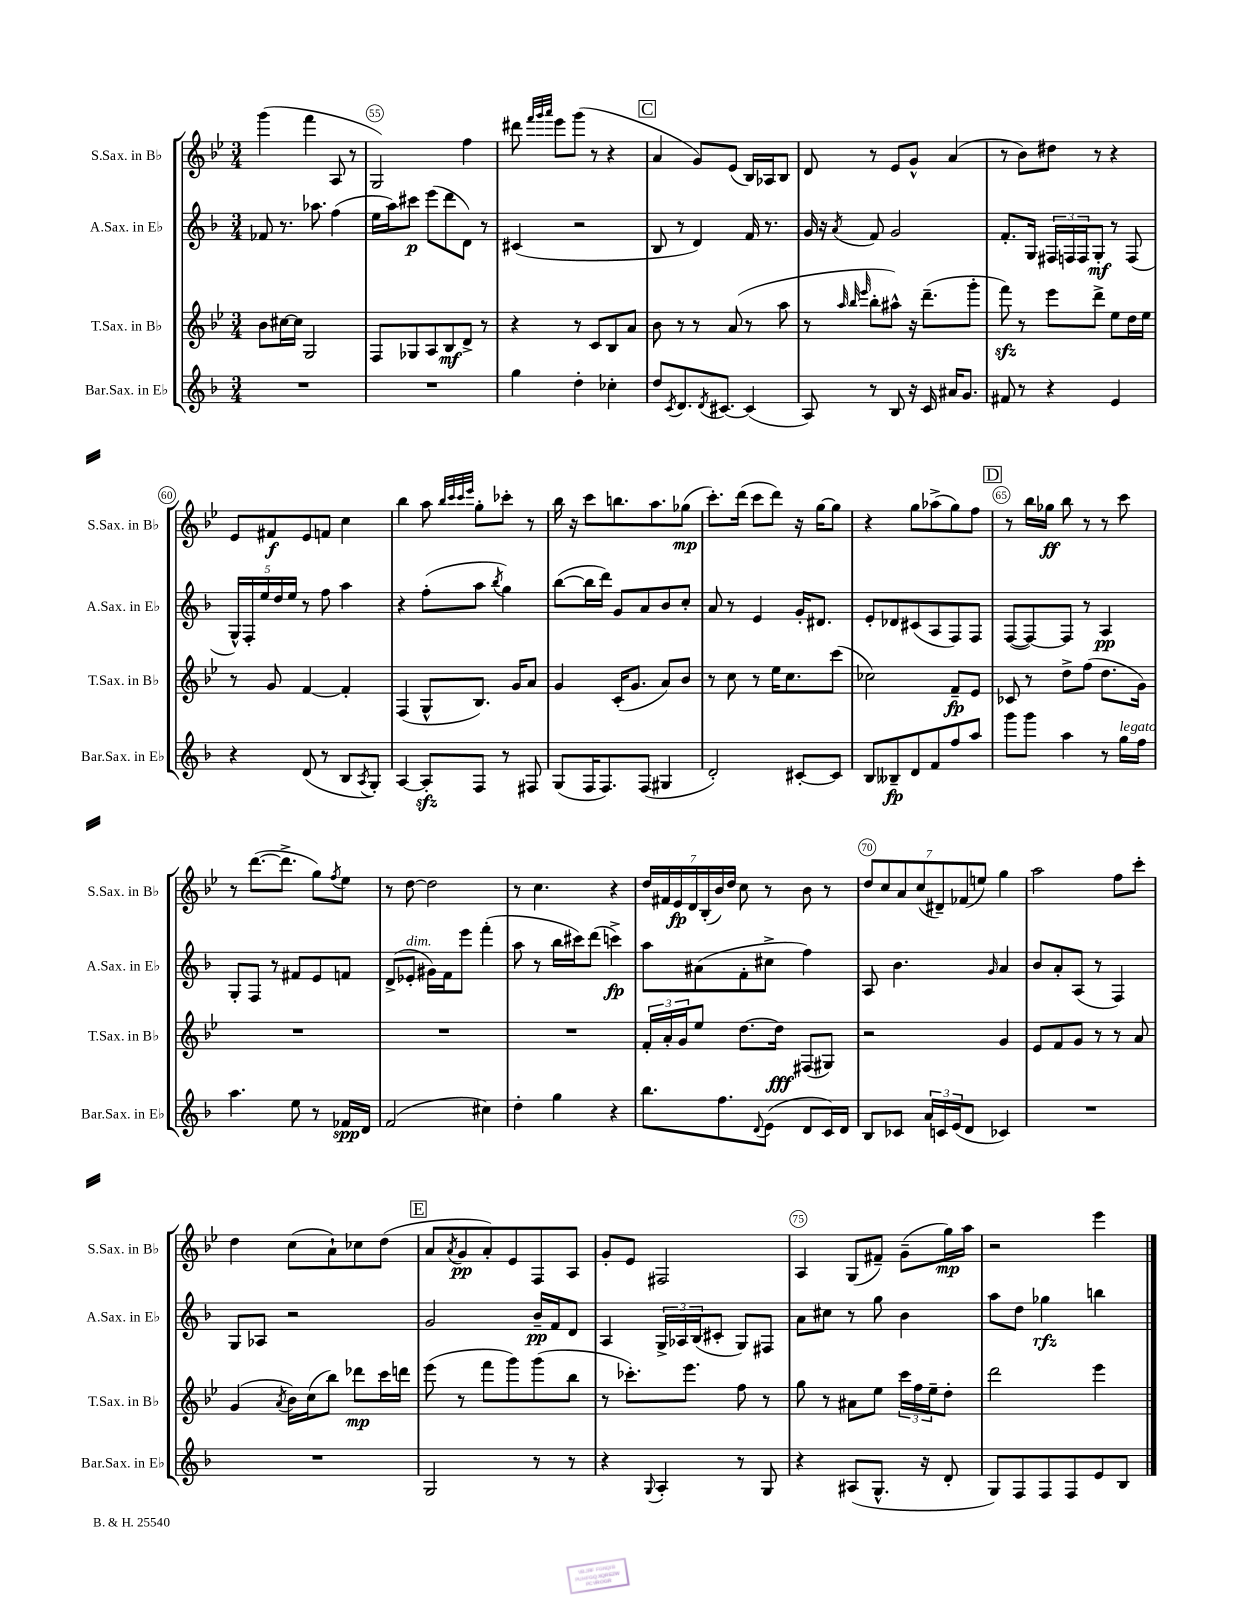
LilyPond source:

<<
\new StaffGroup <<
\new Staff = "s0" \with { instrumentName = "S.Sax. in Bb" shortInstrumentName = "S.Sax. in Bb" } {
    \clef treble \key bes \major \numericTimeSignature \time 3/4
    g'''4( f'''4 a8 r8 |
    g2) f''4 |
    dis'''8 \grace { f'''32 g'''32 a'''32 } ees'''8 g'''8( r8 r4 |
    \mark \markup { \box "C" } a'4 g'8) ees'8( bes16) aes16 bes8 |
    d'8 r8 ees'8 g'8-^ a'4( |
    r8 bes'8) dis''8 r8 r4 |
    ees'8 fis'8\f ees'8 f'8 c''4 |
    bes''4 a''8 \grace { bes''32 c'''32 c'''32 ees'''32 } g''8-. ces'''8-. r8 |
    bes''16 r16 c'''8 b''8. a''8. ges''8\mp( |
    c'''8.-.) d'''16( c'''8 d'''8) r16 g''16~ g''8 |
    r4 g''8 aes''8->( g''8) f''8 |
    \mark \markup { \box "D" } r8 bes''16 ges''16\ff bes''8 r8 r8 c'''8 |
    r8 d'''8.~( d'''8.-> g''8) \acciaccatura { f''8 } ees''8 |
    r8 d''8~ d''2 |
    r8 c''4. r4 |
    \tuplet 7/4 { d''16 fis'16 ees'16\fp d'16 bes16-.( bes'16) d''16 } c''8 r8 bes'8 r8 |
    \tuplet 7/4 { d''8 c''8 a'8 c''8( dis'8--) fes'8( e''8) } g''4 |
    a''2 f''8 c'''8-. |
    d''4 c''8( a'8-!) ces''8 d''8( |
    \mark \markup { \box "E" } a'8 \acciaccatura { a'8 } g'8\pp a'8-.) ees'8 f8 a8 |
    g'8-. ees'8 fis2 |
    a4 g8( fis'8--) g'8--( g''16\mp) a''16 |
    r2 ees'''4 \bar "|." |
}
\new Staff = "s1" \with { instrumentName = "A.Sax. in Eb" shortInstrumentName = "A.Sax. in Eb" } {
    \clef treble \key f \major \numericTimeSignature \time 3/4
    fes'8 r8. aes''8. f''4( |
    e''16 a''16) cis'''8\p e'''8( d'''8 d'8) r8 |
    cis'4( r2 |
    \mark \markup { \box "C" } bes8 r8 d'4) f'16 r8. |
    g'16 r16 \acciaccatura { a'8 } f'8 g'2 |
    f'8.-. g16 \tuplet 3/2 { fis16 f16 f16 } g8-.\mf r8 f8( |
    \tuplet 5/4 { g16-^) f16-. e''16 d''16 e''16 } r8 f''8 a''4 |
    r4 f''8-.( a''8 \acciaccatura { bes''8 } g''4) |
    bes''8~( bes''16 d'''16) g'8 a'8 bes'8 c''8-. |
    a'8 r8 e'4 g'16-. dis'8. |
    e'8-. des'8 cis'8( a8 f8) f8 |
    \mark \markup { \box "D" } f8~( f8~) f8 r8 a4\pp |
    g8-. f8 r8 fis'8 e'8 f'8 |
    d'8->( ees'8-.^\markup { \italic "dim." } gis'16) f'16 e'''8 f'''4-.( |
    a''8 r8 bes''16 cis'''16) d'''8( c'''4->\fp) |
    a''8 ais'8( f'8-. cis''8-> f''4) |
    a8 bes'4. \grace { g'16 } a'4 |
    bes'8 a'8-. a8( r8 f4) |
    g8 aes8 r2 |
    \mark \markup { \box "E" } g'2 bes'16--\pp f'16 d'8 |
    a4 \tuplet 3/2 { g16-> aes16 bes16( } cis'8-. g8) fis8 |
    a'8 cis''8 r8 g''8 bes'4 |
    a''8 d''8 ges''4\rfz b''4 \bar "|." |
}
\new Staff = "s2" \with { instrumentName = "T.Sax. in Bb" shortInstrumentName = "T.Sax. in Bb" } {
    \clef treble \key bes \major \numericTimeSignature \time 3/4
    bes'8 cis''16~ cis''16 g2 |
    f8 ges8 a8 bes8\mf d'8-> r8 |
    r4 r8 c'8 bes8 a'8 |
    \mark \markup { \box "C" } bes'8 r8 r8 a'8( r8 a''8 |
    r8 \grace { a''32 bes''32 ees'''32 } bes''8-. ais''8-^) r16 d'''8.--( g'''8-. |
    f'''8\sfz) r8 ees'''8 d'''8-> ees''8 d''16 ees''16 |
    r8 g'8 f'4~ f'4-. |
    f4( g8-^ bes8.) g'16 a'8 |
    g'4 c'16-.( g'8. a'8) bes'8 |
    r8 c''8 r8 ees''16 c''8. c'''8( |
    ces''2) f'8--\fp ees'8 |
    \mark \markup { \box "D" } ces'8 r8 d''8-> f''8( d''8. g'16) |
    R2. |
    R2. |
    R2. |
    \tuplet 3/2 { f'16-. a'16-. g'16 } ees''8 d''8.~ d''16\fff fis8( gis8) |
    r2 g'4 |
    ees'8 f'8 g'8 r8 r8 a'8 |
    g'4( \acciaccatura { a'8 } bes'16) c''16( bes''8) des'''8\mp c'''16 d'''16 |
    \mark \markup { \box "E" } ees'''8( r8 f'''8 g'''8) g'''8( bes''8 |
    r8 ces'''8.-.) ees'''8. f''8 r8 |
    g''8 r8 ais'8 ees''8 \tuplet 3/2 { c'''16 f''16 ees''16-- } d''8-. |
    d'''2 ees'''4 \bar "|." |
}
\new Staff = "s3" \with { instrumentName = "Bar.Sax. in Eb" shortInstrumentName = "Bar.Sax. in Eb" } {
    \clef treble \key f \major \numericTimeSignature \time 3/4
    R2. |
    R2. |
    g''4 d''4-. ces''4-. |
    \mark \markup { \box "C" } d''8 \acciaccatura { c'8 } d'8. \acciaccatura { d'8 } cis'8.~ cis'4( |
    a8) r8 bes8 r16 c'16 ais'16 g'8. |
    fis'8 r8 r4 e'4 |
    r4 d'8( r8 bes8 \acciaccatura { a8 } g8-.) |
    a4~ a8-.\sfz f8 r8 fis8 |
    g8( f16 f8.) f8( gis4 |
    d'2-.) cis'8~-. cis'8 |
    bes8 beses8--\fp d'8 f'8 f''8 a''8 |
    \mark \markup { \box "D" } g'''8 g'''8 a''4 r8 g''16^\markup { \italic "legato" } f''16 |
    a''4. e''8 r8 fes'16\spp d'16 |
    f'2( cis''4) |
    d''4-. g''4 r4 |
    bes''8. f''8. \appoggiatura { d'8 } e'8( d'8 c'16) d'16 |
    bes8 ces'8 \tuplet 3/2 { a'16 c'16 e'16( } d'8 ces'4) |
    R2. |
    R2. |
    \mark \markup { \box "E" } g2 r8 r8 |
    r4 \appoggiatura { g8 } a4-. r8 g8 |
    r4 ais8( g8.-^ r16 d'8-. |
    g8) f8 f8 f8 e'8 bes8 \bar "|." |
}
>>
>>
\layout { \context { \Score currentBarNumber = #54 \override BarNumber.break-visibility = ##(#f #t #t) barNumberVisibility = #(every-nth-bar-number-visible 5) \override BarNumber.stencil = #(make-stencil-circler 0.1 0.3 ly:text-interface::print) } }
